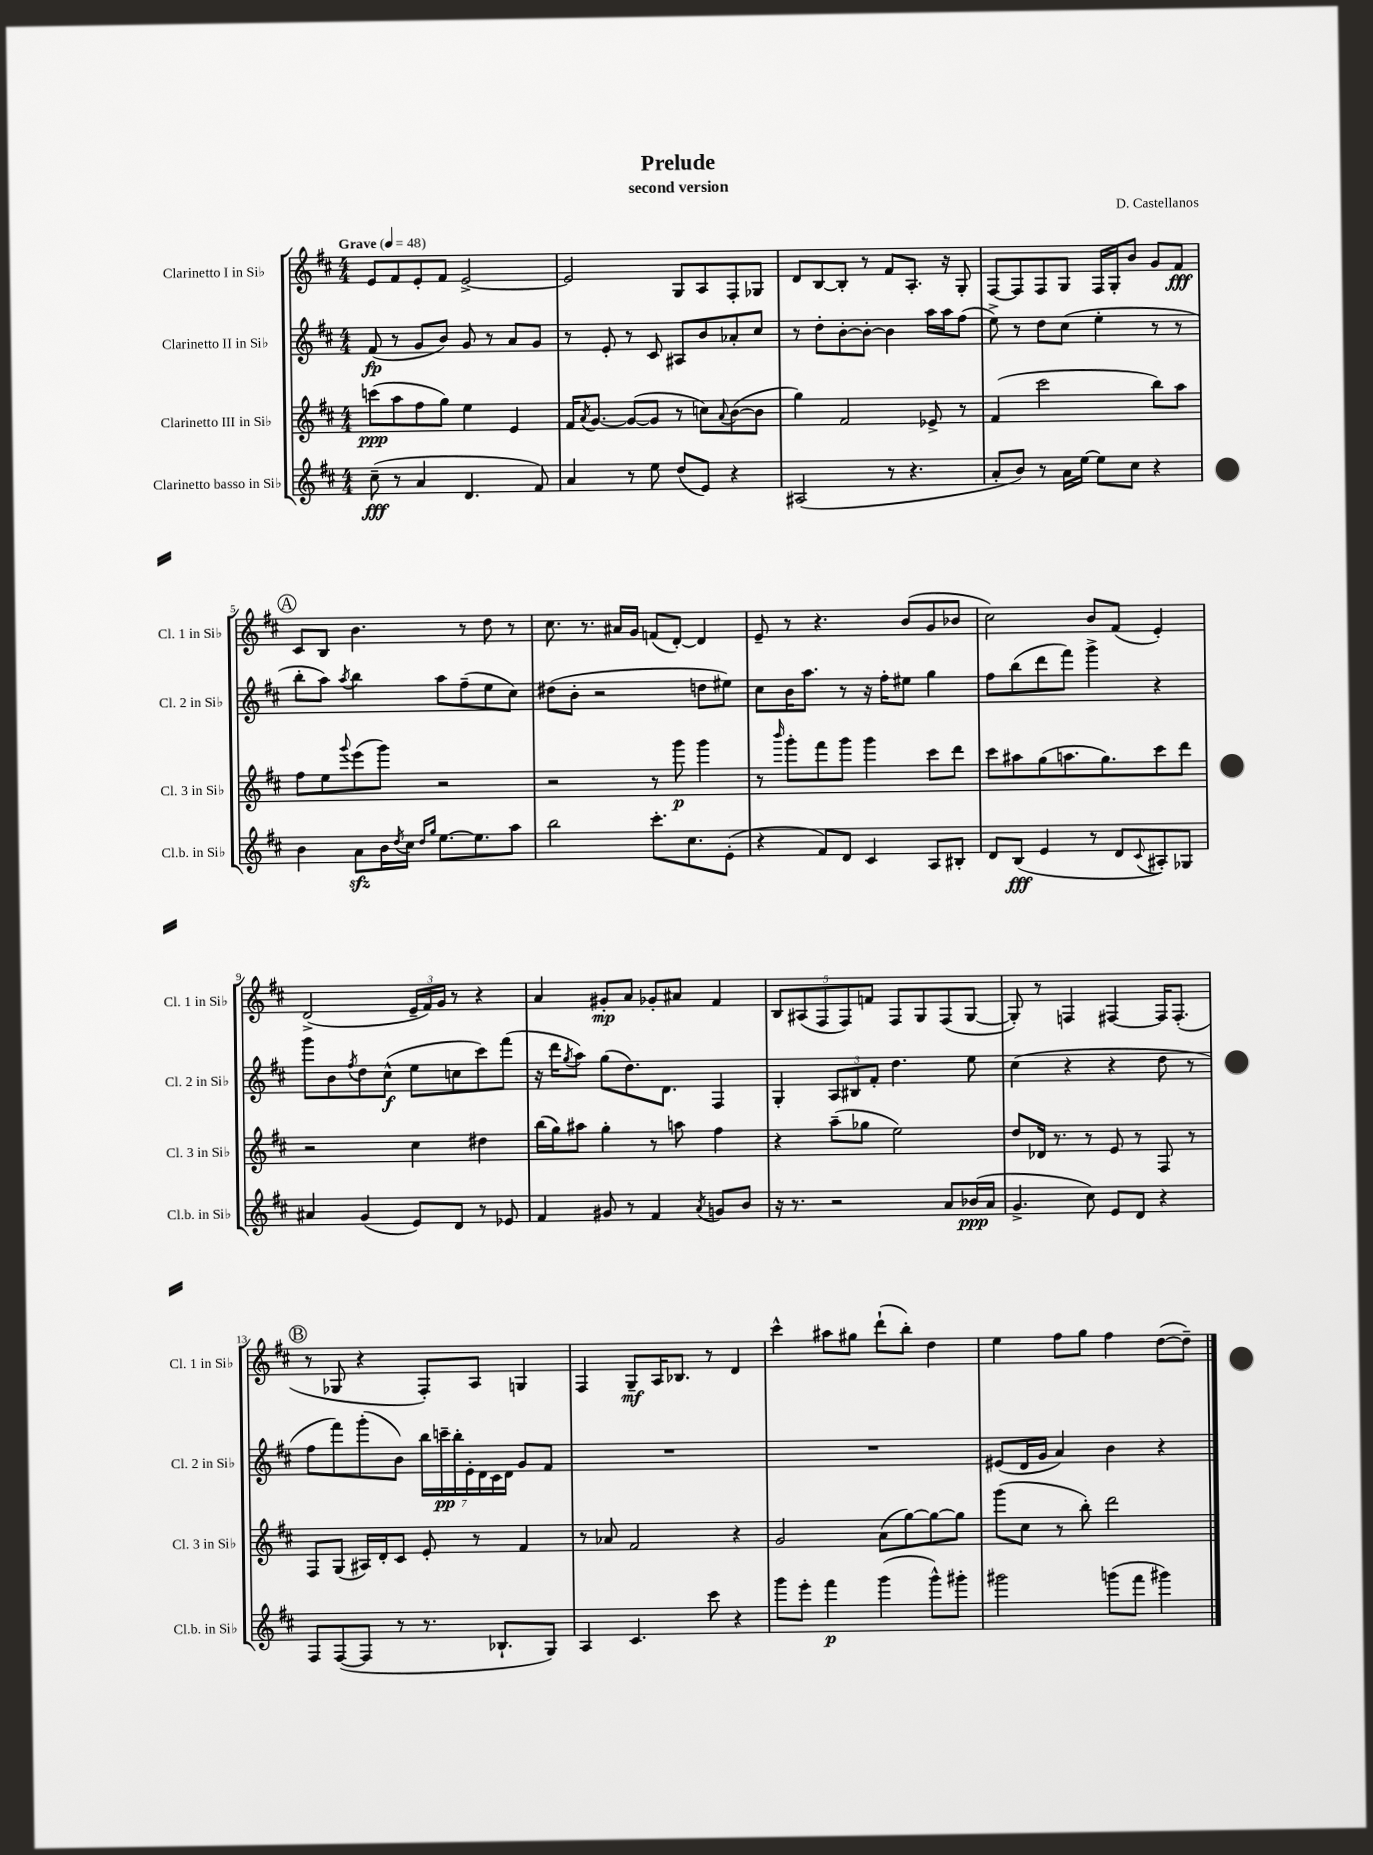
\header { title = "Prelude" composer = "D. Castellanos" subtitle = "second version" }
<<
\new StaffGroup <<
\new Staff = "s0" \with { instrumentName = "Clarinetto I in Sib" shortInstrumentName = "Cl. 1 in Sib" } {
    \clef treble \key d \major \numericTimeSignature \time 4/4 \tempo "Grave" 4 = 48
    e'8 fis'8 e'8-. fis'8 e'2~-> |
    e'2 g8 a8 fis8-. ges8 |
    d'8 b8~ b8-. r8 fis'8 a8.-. r16 g8-. |
    fis8~ fis8 fis8 g8 fis16 g16-. b'8 g'8 fis'8\fff |
    \mark \markup { \circle "A" } cis'8 b8 b'4. r8 d''8 r8 |
    cis''8. r8. ais'16 g'16 f'8( d'8~-.) d'4 |
    e'8-- r8 r4. b'8( g'8 bes'8 |
    cis''2) b'8 fis'8( e'4-.) |
    d'2->( \tuplet 3/2 { e'16-- fis'16) g'16 } r8 r4 |
    a'4 gis'8-.\mp a'8 ges'8-. ais'8 fis'4 |
    \tuplet 5/4 { b8 ais8( fis8 fis8) f'8 } fis8 g8 fis8( g8~ |
    g8-.) r8 f4 fis4~ fis16 fis8.-.( |
    \mark \markup { \circle "B" } r8 ges8 r4 fis8-.) a8 g4 |
    fis4 g8--\mf a16 bes8. r8 d'4 |
    cis'''4-^ ais''8 gis''8 d'''8-!( b''8-.) d''4 |
    e''4 fis''8 g''8 fis''4 d''8~( d''8--) \bar "|." |
}
\new Staff = "s1" \with { instrumentName = "Clarinetto II in Sib" shortInstrumentName = "Cl. 2 in Sib" } {
    \clef treble \key d \major \numericTimeSignature \time 4/4
    fis'8\fp( r8 g'8 b'8) g'8 r8 a'8 g'8 |
    r8 e'8-. r8 cis'8 ais8 b'8 aes'8-. cis''8 |
    r8 d''8-. b'8~-. b'8~-. b'4 a''16 a''16 fis''8( |
    e''8->) r8 d''8 cis''8( e''4-. r8 r8 |
    \mark \markup { \circle "A" } b''8-. a''8) \acciaccatura { a''8 } b''4 a''8 fis''8--( e''8 cis''8) |
    dis''8( b'8-. r2 d''8 eis''8) |
    cis''8 b'16 a''8. r8 r16 fis''16-. eis''8 g''4 |
    fis''8 b''8( d'''8 fis'''8) g'''4-> r4 |
    g'''8 b'8 \acciaccatura { fis''8 } d''8 cis''8-^\f( e''8 c''8 cis'''8) fis'''8( |
    r16 d'''16 \acciaccatura { g''8 } a''8) g''8( d''8.) d'8. fis4 |
    g4-. \tuplet 3/2 { a8 bis8 fis'8-. } d''4. e''8 |
    cis''4( r4 r4 d''8 r8 |
    \mark \markup { \circle "B" } fis''8 fis'''8) g'''8-.( b'8) \tuplet 7/4 { b''16 c'''16--\pp b''16-. e'16-. d'16 cis'16 d'16 } g'8 fis'8 |
    R1 |
    R1 |
    eis'8( d'16 g'16 a'4) b'4 r4 \bar "|." |
}
\new Staff = "s2" \with { instrumentName = "Clarinetto III in Sib" shortInstrumentName = "Cl. 3 in Sib" } {
    \clef treble \key d \major \numericTimeSignature \time 4/4
    c'''8\ppp( a''8 fis''8 g''8) e''4 e'4 |
    fis'16 \acciaccatura { a'8 } g'8.~ g'8~( g'8 r8 c''8) \appoggiatura { a'8 } b'8~( b'8 |
    g''4) fis'2 ees'8-> r8 |
    fis'4( cis'''2 b''8) a''8 |
    \mark \markup { \circle "A" } fis''8 e''8 \appoggiatura { g'''8 } e'''8( g'''8) r2 |
    r2 r8 g'''8\p g'''4 |
    r8 \grace { b'''16 } g'''8-. fis'''8 g'''8 g'''4 cis'''8 d'''8 |
    cis'''8 ais''8 g''8( a''8. g''8.) cis'''8 d'''8 |
    r2 cis''4 dis''4 |
    b''16( g''16) ais''8 g''4-. r8 a''8 fis''4 |
    r4 a''8--( ges''8 e''2) |
    d''8 des'16 r8. r8 e'8 r8 fis8 r8 |
    \mark \markup { \circle "B" } fis8 g8( ais16) d'16-. cis'8 e'8-. r8 fis'4 |
    r8 aes'8 fis'2 r4 |
    g'2 a'8( g''8~) g''8~ g''8 |
    g'''8( cis''8 r8 b''8-.) d'''2 \bar "|." |
}
\new Staff = "s3" \with { instrumentName = "Clarinetto basso in Sib" shortInstrumentName = "Cl.b. in Sib" } {
    \clef treble \key d \major \numericTimeSignature \time 4/4
    cis''8--\fff( r8 a'4 d'4. fis'8) |
    a'4 r8 e''8 d''8( e'8) r4 |
    ais2( r8 r4. |
    a'8-. b'8) r8 a'16 e''16~ e''8 cis''8 r4 |
    \mark \markup { \circle "A" } b'4 a'8\sfz b'16 \acciaccatura { d''8 } cis''16 \grace { d''16 g''16 } e''8.~ e''8. a''8 |
    b''2 cis'''8.-. cis''8. e'8-.( |
    r4 fis'8) d'8 cis'4 a8 bis8-. |
    d'8 b8\fff( e'4 r8 d'8 \appoggiatura { cis'8 } ais8-.) ges8 |
    ais'4 g'4( e'8) d'8 r8 ees'8 |
    fis'4 gis'8 r8 fis'4 \acciaccatura { a'8 } g'8 b'8 |
    r16 r8. r2 a'8 bes'16\ppp( a'16 |
    g'4.-> cis''8) e'8 d'8 r4 |
    \mark \markup { \circle "B" } fis8 fis8~( fis8 r8 r8. bes8.-! g8) |
    a4 cis'4. cis'''8 r4 |
    g'''8 e'''8-. fis'''4\p g'''4( g'''8-^) gis'''8-. |
    gis'''2 g'''8( fis'''8 gis'''4) \bar "|." |
}
>>
>>
